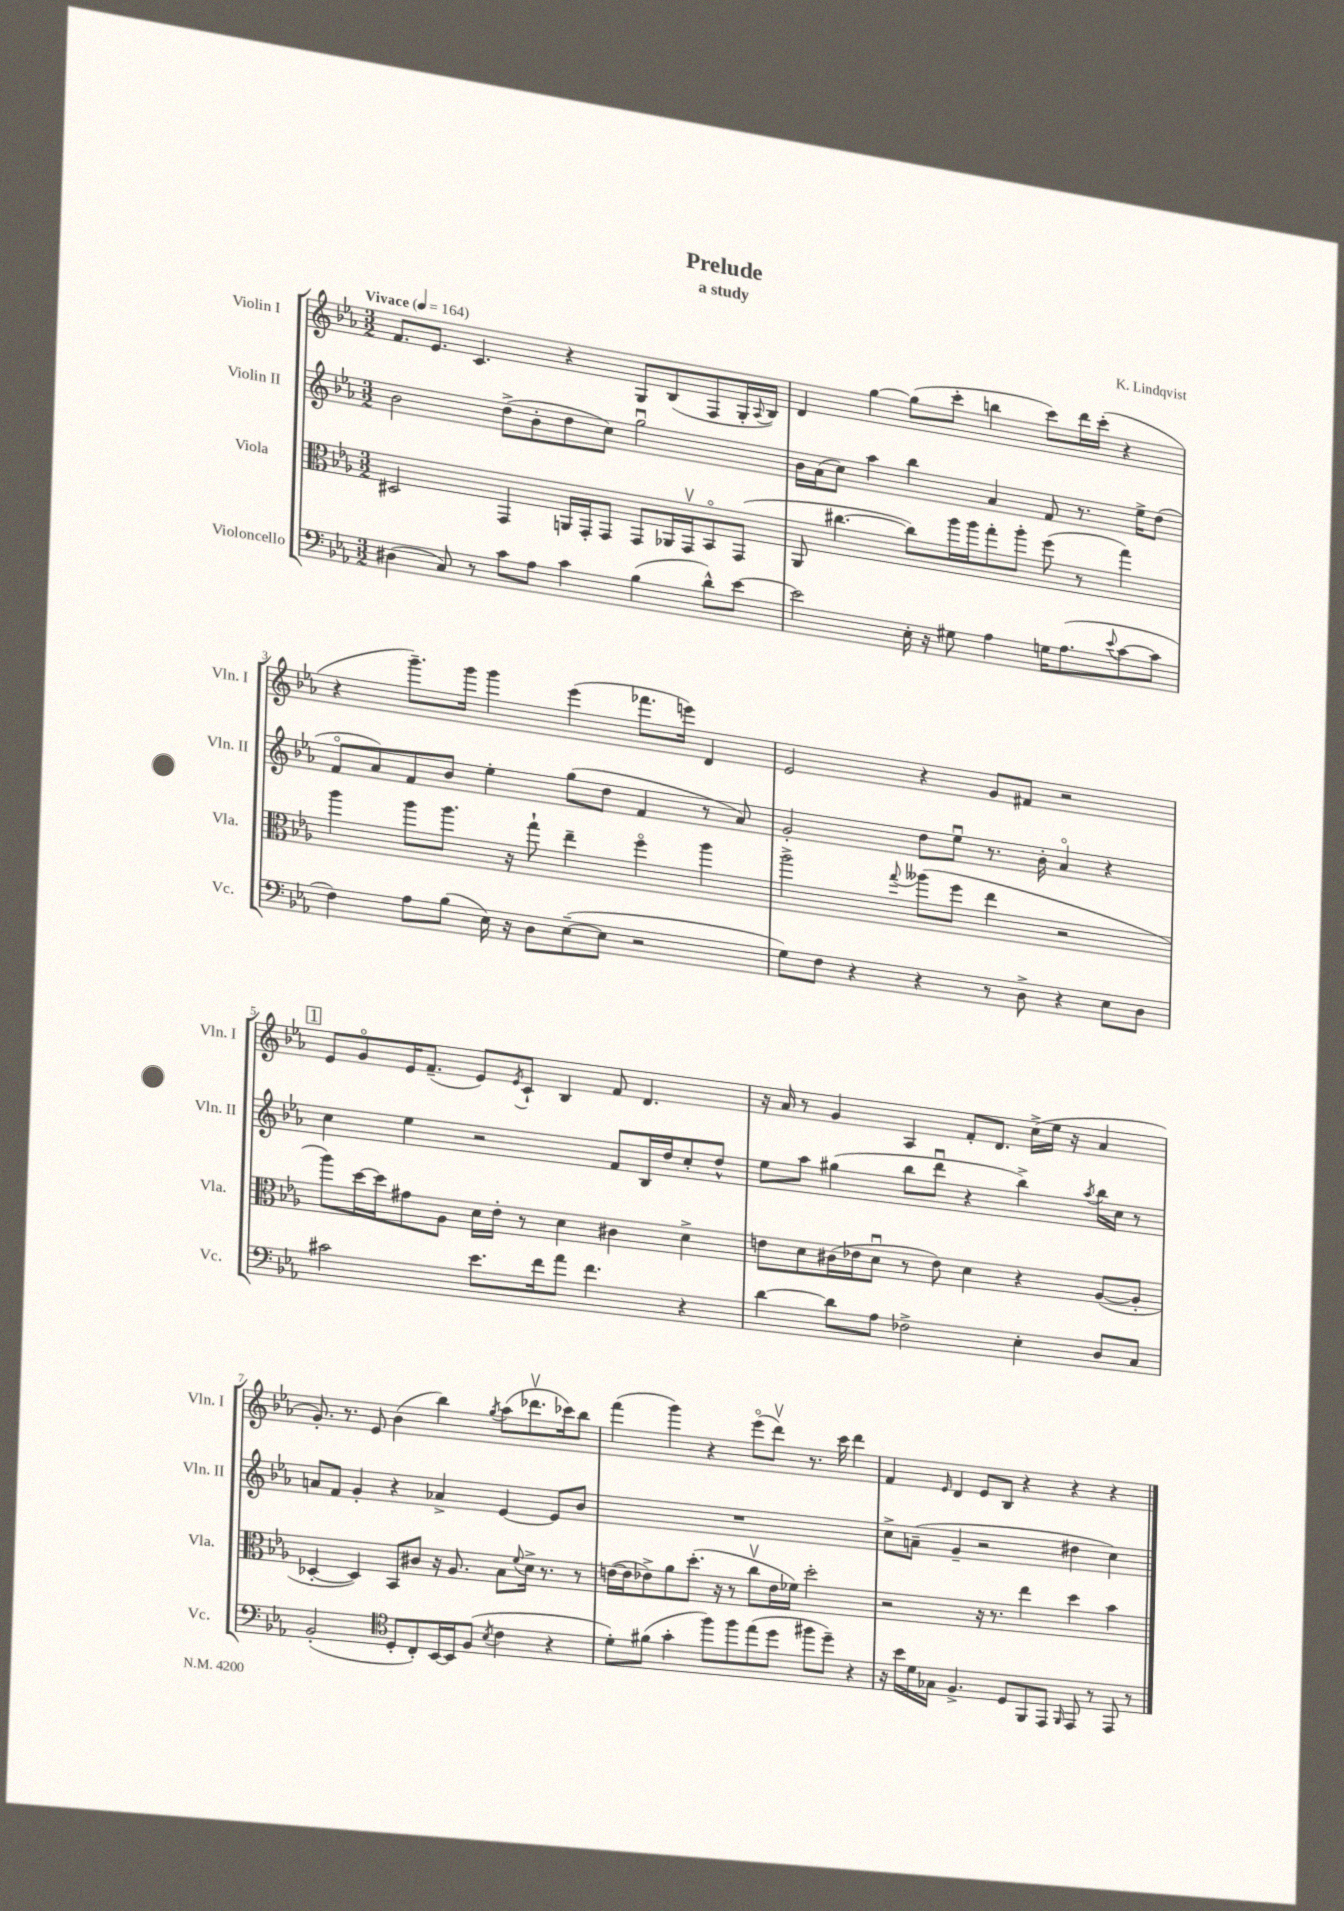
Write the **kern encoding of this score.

**kern	**kern	**kern	**kern
*staff4	*staff3	*staff2	*staff1
*clefF4	*clefC3	*clefG2	*clefG2
*k[b-e-a-]	*k[b-e-a-]	*k[b-e-a-]	*k[b-e-a-]
*M3/2	*M3/2	*M3/2	*M3/2
*MM164	*MM164	*MM164	*MM164
(4D#	2D#	2b-	8.f
.	.	.	8.e-
8C)	.	.	.
8r	.	.	4.c
8c	4GG	(8dd^	.
8A-	.	8b-'	.
4c	16AA	8dd	4r
.	16GG'	.	.
.	8GG	8cc)	.
(4B-	8GG	2ggu	8G
.	16AA-	.	(8B-
.	16GGv	.	.
8d^^)	8BB-o	.	8F
[8e-	(8GG	.	16G'
.	.	.	8qqA-
.	.	.	16B-)
=	=	=	=
2e-]	8AA-	16b-	4d
.	.	(16a-	.
.	[4.cc#	8cc)	.
.	.	4aa-	[4gg
16E-'	8cc#])	4bb-	(8gg]
16r	.	.	.
8G#	16aa-	.	8ccc'
.	16aa-	.	.
4A-	8gg'	4a-	4bb
.	8aa-'	.	.
16G	(8ff	8f	8ccc)
(8.A-	.	.	.
.	8r	8.r	16ddd
.	.	.	(16ccc'
8qqe-	.	.	.
[8c	4gg)	.	4r
.	.	16ee-^	.
8c]	.	(8dd	.
=	=	=	=
4F)	4aa-	8fo	4r
.	.	8a-)	.
8A-	8aa-	8f	8.ggg~)
(8B-	8.aa-	8b-	.
.	.	.	16ggg
16E-)	.	4ee-'	4ggg
16r	16r	.	.
8D	8gg`	.	.
([8E-~	4ee-~	(8gg	(4eee-
8E-]	.	8dd	.
2r	4ffo	4f	8.fff-
.	.	.	16eee)
.	4aa-	8r	4d
.	.	8a-)	.
=	=	=	=
8G)	2aa-^	2g'	2e-
8F	.	.	.
4r	.	.	.
.	8qqgg	.	.
4r	(8aa--	8dd	4r
.	8ff	8ee-u	.
8r	4ee-	8.r	8g
8D^	.	.	8f#
.	.	16b-'	.
4r	2r	4a-o	2r
8E-	.	4r	.
8D	.	.	.
=	=	=	=
2c#	8aa-)	4cc	8e-
.	[16dd	.	8go
.	16dd]	.	.
.	8g#	4ee-	16e-
.	.	.	(8.f~
.	8A-	.	.
8.e-	16d	2r	8e-)
.	16e-'	.	.
.	.	.	8qe-
.	8r	.	8c`
16f	.	.	.
8a-	4d	.	4B-
4.f	.	.	.
.	4c#	8f	8f
.	.	16B-	4.d
.	.	16dd	.
4r	4d^	8cc'	.
.	.	8dd^^	.
=	=	=	=
[4d	8e	8ee-	16r
.	.	.	16a-
.	8d	8aa-	8r
8d]	(16c#	(4gg#	4g
.	16e-	.	.
8A-	8du	.	.
2F-^	8r	8bb-	4A-
.	8e-)	8dddu	.
.	4d	4r	8f'
.	.	.	8.d
4E-'	4r	4bb-^)	.
.	.	.	(16cc^
.	.	.	16ee-
.	.	.	16r
.	.	8qaa-	.
8D	([8A-	16bb-	4a-
.	.	16cc	.
8C	8A-']	8r	.
=	=	=	=
(2BB-'	[4D-'	8a	8.g')
.	.	8f	.
.	.	.	8.r
.	4D-])	4g'	.
.	.	.	8e-
*clefC4	*	*	*
8D'	8BB-	4r	(4b-
8C')	8c#	.	.
[16BB-	16r	4a-^	4bb-)
16BB-]	8.A-	.	.
(8F	.	.	.
8qB-	.	.	8qgg
4c	8B-	[4e-	(8aa-
.	8qqf	.	.
.	16d^	.	8.ddd-v
.	8.r	.	.
4r	.	8e-]	.
.	.	.	16ccc-)
.	8r	8b-	8bb-
=	=	=	=
8d')	([16e	1.r	(4fff
.	16e]	.	.
(8f#	8e-^)	.	.
4g'	8a-	.	4ggg)
.	(8.dd'	.	.
8ff)	.	.	4r
.	16r	.	.
8ff	8r	.	.
(8ee-	8ccv	.	(8eee-o
8dd	16e-	.	8dddv)
.	16f-)	.	.
8ff#	2dd'	.	8.r
8dd~)	.	.	.
.	.	.	16ccc
4r	.	.	4ddd
=	=	=	=
16r	2r	8cc^	4f
16b-	.	.	.
16d	.	(8a~	.
16G-	.	.	.
.	.	.	16qqe-
4.F^	.	4g~	4d
.	16r	2r	8e-
.	8.r	.	.
8D	.	.	8B-
8FF	4ee-	.	4r
8EE-	.	.	.
16qqFF	.	.	.
8EE-	4dd	4dd#	4r
8r	.	.	.
8EE-	4b-	4cc)	4r
8r	.	.	.
==	==	==	==
*-	*-	*-	*-
